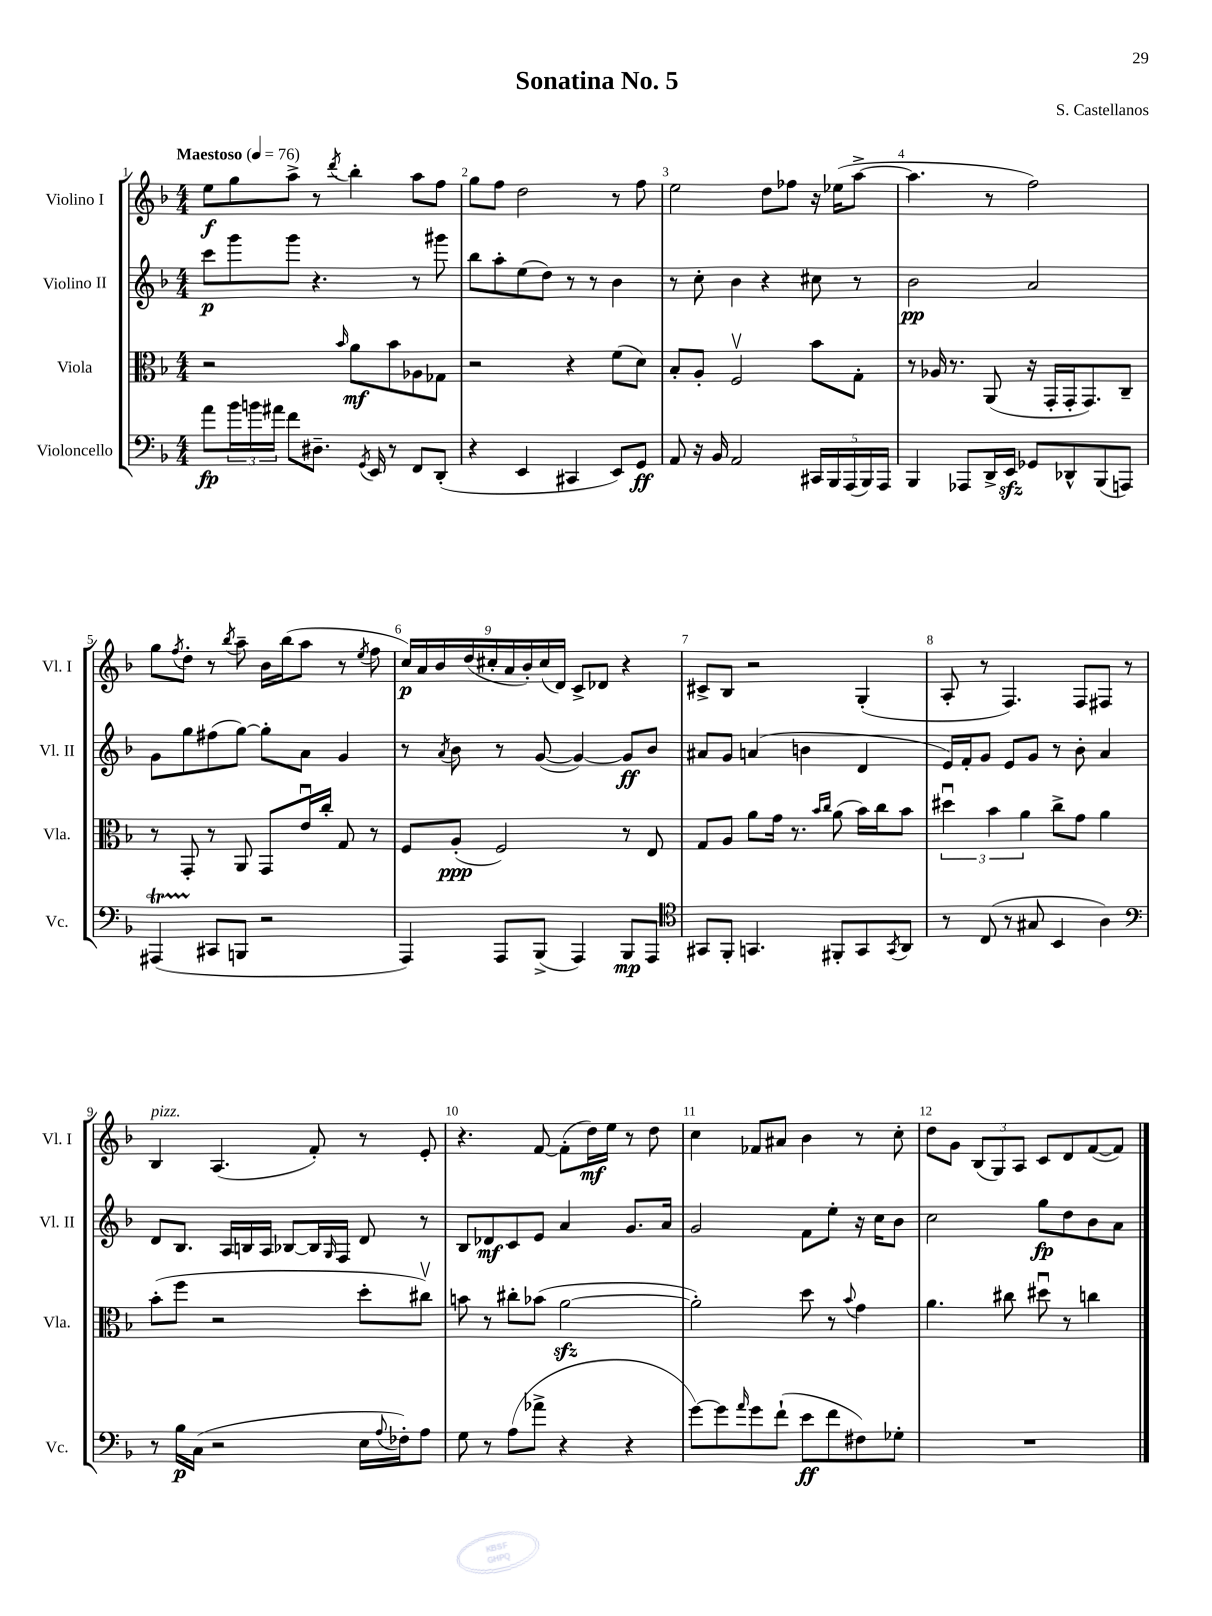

**kern	**kern	**kern	**kern
*staff4	*staff3	*staff2	*staff1
*clefF4	*clefC3	*clefG2	*clefG2
*k[b-]	*k[b-]	*k[b-]	*k[b-]
*M4/4	*M4/4	*M4/4	*M4/4
*MM76	*MM76	*MM76	*MM76
8a	2r	8ccc	8ee
24b-	.	8ggg	8gg
24b	.	.	.
24a#	.	.	.
8f	.	8ggg	8aa^
8.D#~	.	4.r	8r
.	16qqb-	.	8qddd
.	8a	.	4bb-'
8qGG	.	.	.
16EE	.	.	.
8r	8b-	.	.
8FF	8A-	8r	8aa
(8DD'	8G-	8ggg#	8ff
=	=	=	=
4r	2r	8bb-	8gg
.	.	8aa'	8ff
4EE	.	(8ee	2dd
.	.	8dd)	.
4CC#	4r	8r	.
.	.	8r	.
8EE)	(8f	4b-	8r
8GG	8d)	.	8ff
=	=	=	=
8AA	8B-'	8r	2ee
16r	8A'	8cc'	.
16BB-	.	.	.
2AA	2Fv	4b-	.
.	.	4r	8dd
.	.	.	8ff-
20CC#	8b-	8cc#	16r
20BBB-	.	.	.
.	.	.	(16ee-
(20AAA	.	.	.
.	8G'	8r	[8aa^
20BBB-)	.	.	.
20AAA	.	.	.
=	=	=	=
4BBB-	8r	2b-	4.aa]
.	16A-	.	.
.	8.r	.	.
8AAA-	.	.	.
16DD^	(8AA	.	8r
16EE	.	.	.
8GG-	16r	2a	2ff)
.	16GG'	.	.
8DD-^^	16GG'	.	.
.	8.GG)	.	.
(8BBB-	.	.	.
8AAA)	8C~	.	.
=	=	=	=
(4AAA#	8r	8g	8gg
.	.	.	8qff
.	8GG'	8gg	8dd'
8CC#	8r	(8ff#	8r
.	.	.	8qbb-
8BBB	8AA	[8gg)	8aa~
2r	8GG	8gg']	16b-
.	.	.	(16bb-
.	16eu	8a	8aa
.	16cc'	.	.
.	8G	4g	8r
.	.	.	8qee
.	8r	.	8ff
=	=	=	=
4AAA)	8F	8r	18cc)
.	.	.	18a
.	.	.	18b-
.	.	8qa	.
.	(8A'	8b-	.
.	.	.	(18dd
.	.	.	18cc#'
8AAA	2F)	8r	.
.	.	.	18a
.	.	.	18b-')
(8BBB-^	.	([8g	.
.	.	.	(18cc#
.	.	.	18d)
4AAA)	.	4g_)	8c^
.	.	.	8d-
8BBB-	8r	8g]	4r
8AAA	8E	8b-	.
=	=	=	=
*clefC4	*	*	*
8GG#	8G	8a#	8c#^
8FF'	8A	8g	8B-
4.GG	8a	(4a	2r
.	16g	.	.
.	8.r	.	.
.	.	4b	.
.	16qqb-	.	.
.	16qqcc	.	.
8FF#'	(8a	.	.
8GG	16b-)	4d	(4G'
.	16cc	.	.
8qGG	.	.	.
8AA	8b-	.	.
=	=	=	=
8r	6dd#u	16e)	8A'
.	.	16f'	.
(8C	.	8g	8r
.	6b-	.	.
8r	.	8e	4.F)
.	6a	.	.
8G#	.	8g	.
4BB-	8cc^	8r	.
.	8g	8b-'	8F
4A)	4a	4a	8F#
.	.	.	8r
=	=	=	=
*clefF4	*	*	*
8r	(8b-'	8d	4B-
16B-	8ff	8.B-	.
(16C	.	.	.
2r	2r	.	(4.A
.	.	16A	.
.	.	16B	.
.	.	16A	.
.	.	[8B-	.
.	.	16B-]	8f')
.	.	16qqG	.
.	.	16F	.
16E	8dd'	8d	8r
8qqA	.	.	.
16F-')	.	.	.
8A	8cc#v)	8r	8e'
=	=	=	=
8G	8b	8B-	4.r
8r	8r	8d-	.
(8A	8cc#'	8c	.
8a-^	(8b-	8e	[8f
4r	[2a	4a	(8f']
.	.	.	16dd)
.	.	.	16ee
4r	.	8.g	8r
.	.	.	8dd
.	.	16a	.
=	=	=	=
[8g)	2a'])	2g	4cc
8g]	.	.	.
16qqa	.	.	.
8g	.	.	8f-
(8f`	.	.	8a#
8e	8dd	8f	4b-
8f	8r	8ee'	.
.	8qqb-	.	.
8F#)	4g	16r	8r
.	.	16cc	.
8G-'	.	8b-	8cc'
=	=	=	=
1r	4.a	2cc	8dd
.	.	.	8g
.	.	.	(12B-
.	.	.	12G)
.	8cc#	.	.
.	.	.	12A
.	8dd#u	8gg	8c
.	8r	8dd	8d
.	4cc	8b-	([8f
.	.	8a	8f])
==	==	==	==
*-	*-	*-	*-
